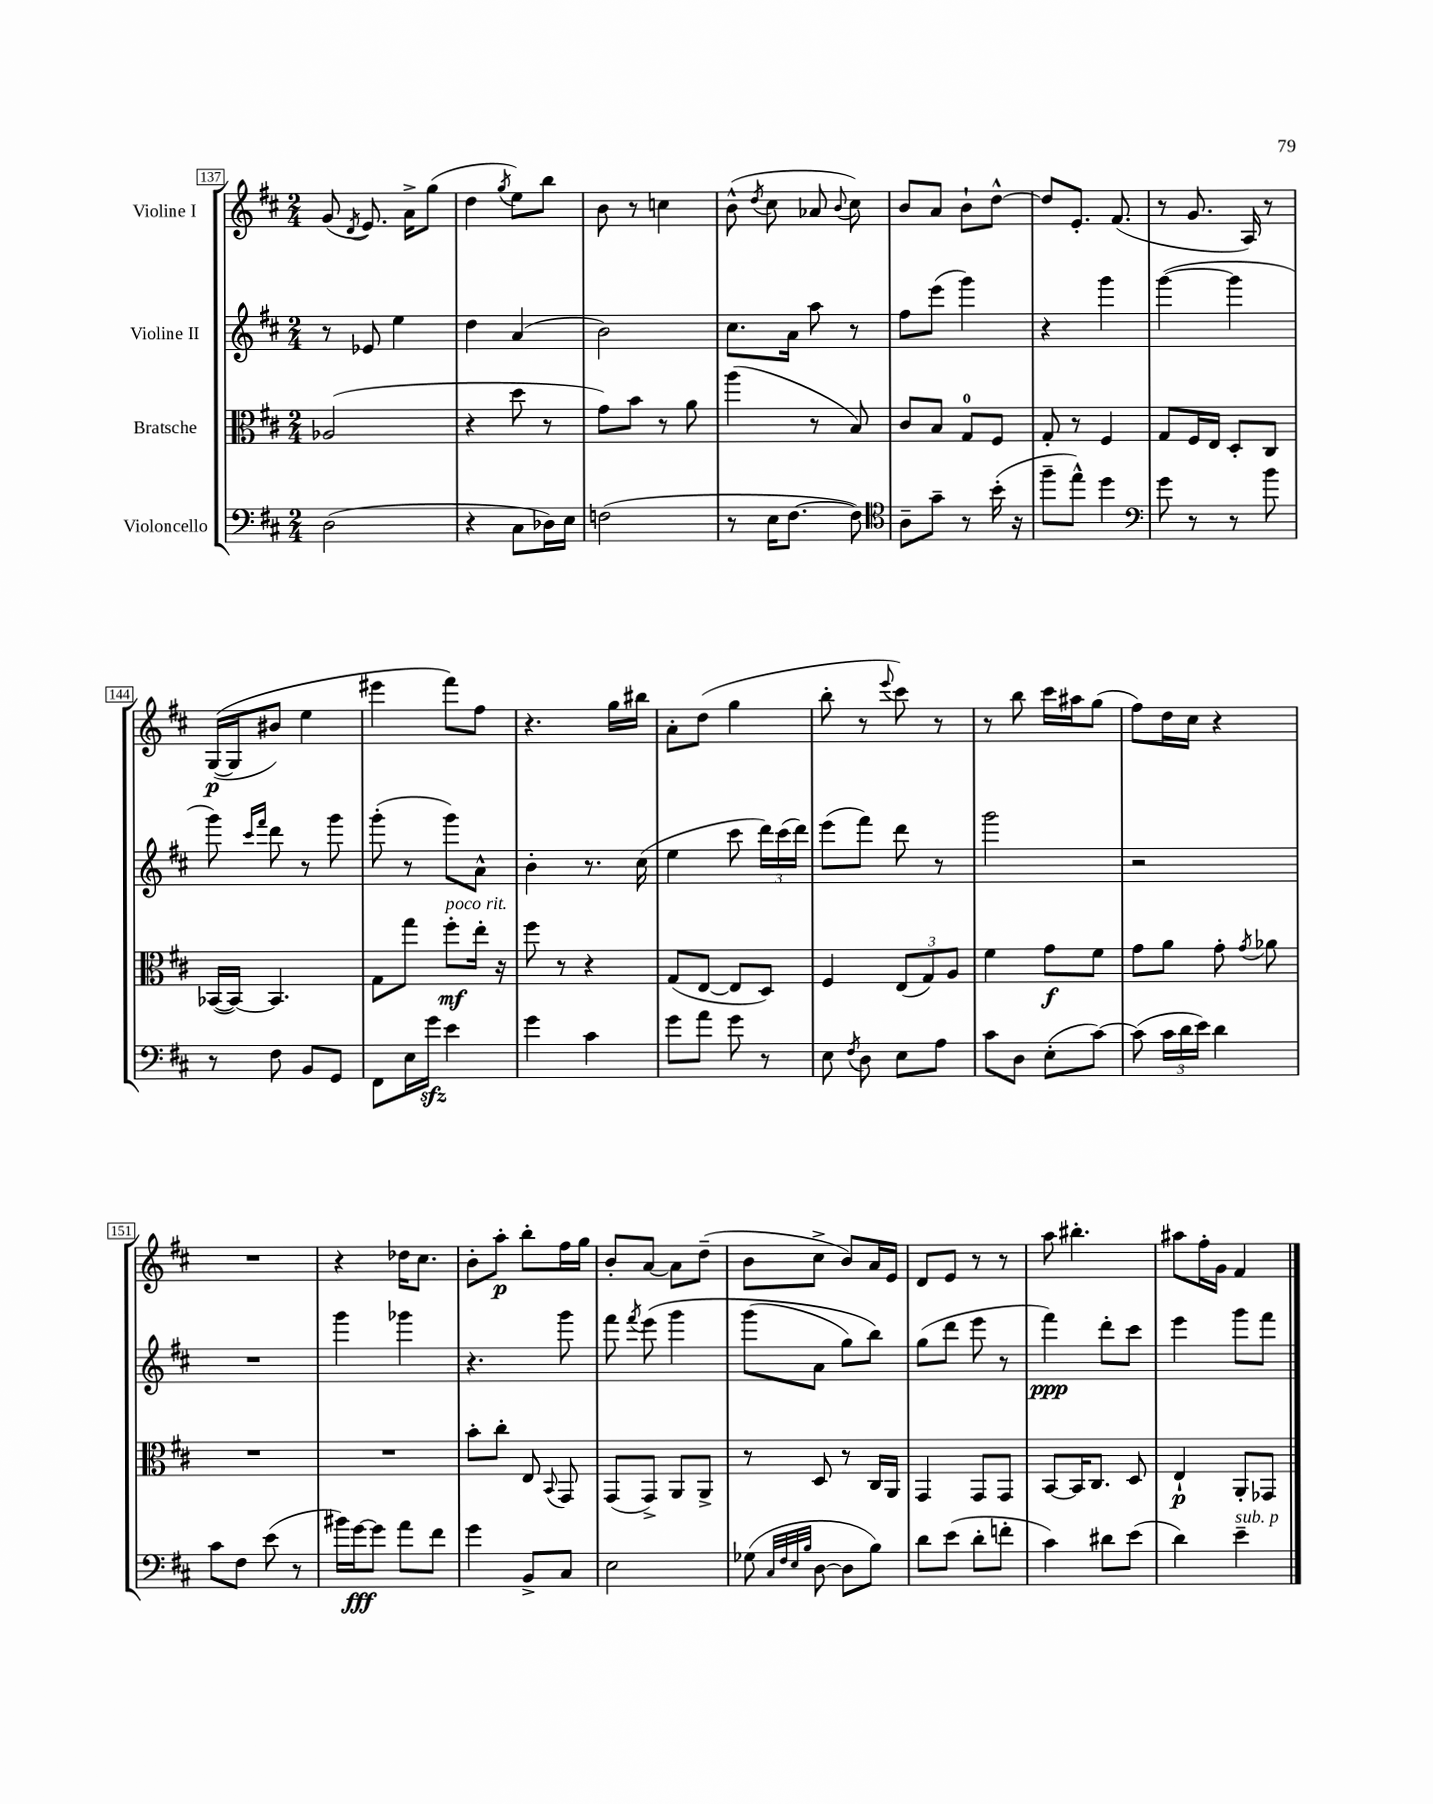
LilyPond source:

<<
\new StaffGroup <<
\new Staff = "s0" \with { instrumentName = "Violine I" } {
    \clef treble \key d \major \numericTimeSignature \time 2/4
    \autoBeamOff g'8( \acciaccatura { d'8 } e'8.) a'16[-> g''8]( |
    d''4 \acciaccatura { g''8 } e''8[) b''8] |
    b'8 r8 c''4 |
    b'8-^( \acciaccatura { d''8 } cis''8 aes'8 \appoggiatura { b'8 } cis''8) |
    b'8[ a'8] b'8[-! d''8]~-^ |
    d''8[ e'8.]-. fis'8.( |
    r8 g'8. a16) r8 |
    g16[~\p(\( g16 bis'8]) e''4 |
    eis'''4 fis'''8[\) fis''8] |
    r4. g''16[ bis''16] |
    a'8[-. d''8]( g''4 |
    b''8-. r8 \appoggiatura { e'''8 } cis'''8) r8 |
    r8 b''8 cis'''16[ ais''16 g''8]( |
    fis''8[) d''16 cis''16] r4 |
    R2 |
    r4 des''16[ cis''8.] |
    b'8[-. a''8]-.\p b''8[-. fis''16 g''16] |
    b'8[-. a'8]~ a'8[ d''8]--( |
    b'8[ cis''8]-> b'8[) a'16 e'16] |
    d'8[ e'8] r8 r8 |
    a''8 bis''4.-. |
    ais''8[ fis''16-. g'16] fis'4 \bar "|." |
}
\new Staff = "s1" \with { instrumentName = "Violine II" } {
    \clef treble \key d \major \numericTimeSignature \time 2/4
    \autoBeamOff r8 ees'8 e''4 |
    d''4 a'4( |
    b'2) |
    cis''8.[ a'16] a''8 r8 |
    fis''8[ e'''8]( g'''4) |
    r4 g'''4 |
    g'''4~( g'''4 |
    g'''8) \grace { cis'''16[ fis'''16] } d'''8 r8 g'''8 |
    g'''8-.( r8 g'''8[) a'8]-^ |
    b'4-. r8. cis''16( |
    e''4 cis'''8 \tuplet 3/2 { d'''16[) cis'''16( d'''16]) } |
    e'''8[( fis'''8]) d'''8 r8 |
    g'''2 |
    r2 |
    R2 |
    g'''4 ges'''4 |
    r4. g'''8 |
    fis'''8 \acciaccatura { fis'''8 } e'''8\( g'''4 |
    g'''8[( a'8] g''8[) b''8]\) |
    g''8[( d'''8] e'''8 r8 |
    fis'''4\ppp) d'''8[-. cis'''8] |
    e'''4 g'''8[ fis'''8] \bar "|." |
}
\new Staff = "s2" \with { instrumentName = "Bratsche" } {
    \clef alto \key d \major \numericTimeSignature \time 2/4
    \autoBeamOff aes2( |
    r4 d''8 r8 |
    g'8[) b'8] r8 a'8 |
    a''4( r8 b8) |
    cis'8[ b8] g8[-0 fis8] |
    g8-. r8 fis4 |
    g8[ fis16 e16] d8[-. cis8] |
    bes,16[~( bes,16]~) bes,4. |
    g8[ g''8] fis''8[-.\mf^\markup { \italic "poco rit." } e''16]-. r16 |
    fis''8 r8 r4 |
    g8[( e8]~ e8[ d8]) |
    fis4 \tuplet 3/2 { e8[( g8) a8] } |
    fis'4 g'8[\f fis'8] |
    g'8[ a'8] g'8-. \acciaccatura { g'8 } aes'8 |
    R2 |
    R2 |
    b'8[-. cis''8]-. e8 \appoggiatura { b,8 } g,8 |
    g,8[( g,8]->) a,8[ a,8]-> |
    r8 d8 r8 cis16[ a,16] |
    g,4 g,8[ g,8] |
    b,8[~ b,16 cis8.] d8 |
    e4-!\p a,8[-. ges,8] \bar "|." |
}
\new Staff = "s3" \with { instrumentName = "Violoncello" } {
    \clef bass \key d \major \numericTimeSignature \time 2/4
    \autoBeamOff d2( |
    r4 cis8[ des16) e16] |
    f2( |
    r8 e16[ fis8.]~ fis8) |
    \clef tenor a8[-- g'8]-- r8 b'16-.( r16 |
    fis''8[-- e''8]-^) d''4 |
    \clef bass g'8 r8 r8 b'8 |
    r8 fis8 b,8[ g,8] |
    fis,8[ e16 g'16]\sfz e'4 |
    g'4 cis'4 |
    g'8[ a'8] g'8 r8 |
    e8 \acciaccatura { fis8 } d8 e8[ a8] |
    cis'8[ d8] e8[-.( cis'8]~) |
    cis'8( \tuplet 3/2 { cis'16[ d'16 e'16]) } d'4 |
    cis'8[ fis8] e'8( r8 |
    bis'16[) g'16~\fff g'8] a'8[ fis'8] |
    g'4 b,8[-> cis8] |
    e2 |
    ges8( \grace { cis32[ fis32 e32 b32] } d8~ d8[ b8]) |
    d'8[ e'8]( d'8[-. f'8]-. |
    cis'4) dis'8[ e'8]( |
    d'4) e'4--^\markup { \italic "sub. p" } \bar "|." |
}
>>
>>
\layout { \context { \Score currentBarNumber = #137 \override BarNumber.stencil = #(make-stencil-boxer 0.1 0.3 ly:text-interface::print) } }
